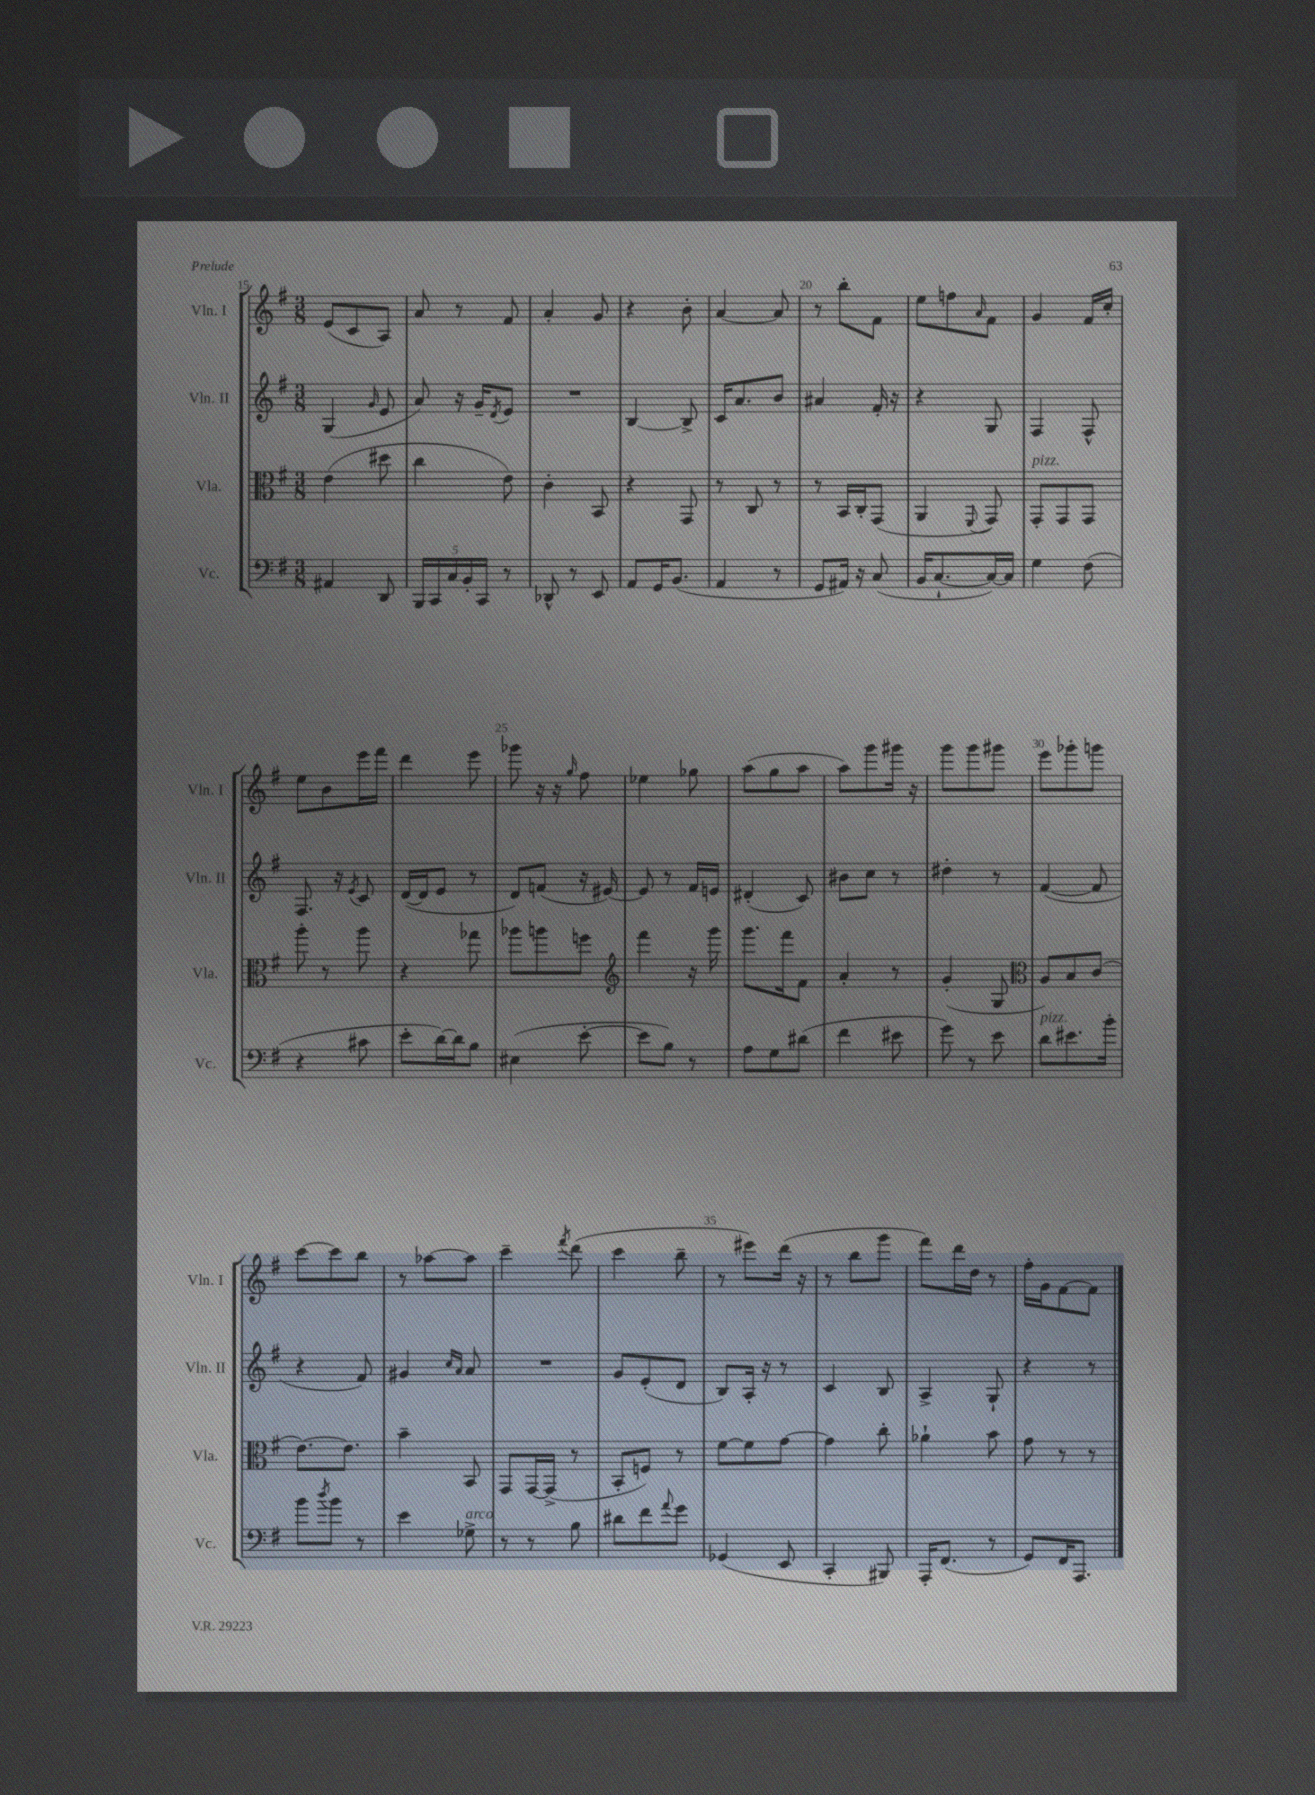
<<
\new StaffGroup <<
\new Staff = "s0" \with { instrumentName = "Vln. I" shortInstrumentName = "Vln. I" } {
    \clef treble \key g \major \numericTimeSignature \time 3/8
    e'8( c'8 a8) |
    a'8 r8 fis'8 |
    a'4-. g'8 |
    r4 b'8-. |
    a'4~ a'8 |
    r8 b''8-. fis'8 |
    e''8 f''8 \grace { a'16 } fis'8 |
    g'4 fis'16 c''16-. |
    e''8 b'8 e'''16 fis'''16 |
    d'''4 e'''8 |
    ges'''8 r16 r16 \grace { g''16 } fis''8 |
    ees''4 ges''8 |
    a''8( g''8 a''8 |
    a''8) g'''8 gis'''16 r16 |
    g'''8 g'''8 gis'''8 |
    e'''8 ges'''8-. g'''8 |
    c'''8~ c'''8 b''8 |
    r8 aes''8~ aes''8 |
    c'''4-- \acciaccatura { fis'''8 } d'''8( |
    c'''4 b''8-- |
    r8 eis'''8) d'''16( r16 |
    r8 b''8 g'''8 |
    fis'''8) d'''16 d''16 r8 |
    fis''16-. g'16 fis'8~ fis'8 \bar "|." |
}
\new Staff = "s1" \with { instrumentName = "Vln. II" shortInstrumentName = "Vln. II" } {
    \clef treble \key g \major \numericTimeSignature \time 3/8
    g4( \grace { g'16 } e'8 |
    a'8) r16 g'16-- \acciaccatura { d'8 } e'8 |
    R4. |
    b4~ b8-> |
    c'16 a'8. b'8 |
    ais'4 fis'16-. r16 |
    r4 g8 |
    fis4 fis8-^ |
    fis8. r16 \acciaccatura { e'8 } c'8 |
    d'16~( d'16 e'8 r8 |
    d'8) f'8( r16 eis'16~) |
    eis'8 r8 fis'16 e'16 |
    dis'4-.( c'8) |
    bis'8 c''8 r8 |
    dis''4-. r8 |
    fis'4~( fis'8 |
    r4 fis'8) |
    gis'4 \grace { c''16 a'16 } a'8 |
    R4. |
    g'8 e'8-.( d'8 |
    b8) a16-. r16 r8 |
    c'4 b8 |
    a4-> g8-! |
    r4 r8 \bar "|." |
}
\new Staff = "s2" \with { instrumentName = "Vla." shortInstrumentName = "Vla." } {
    \clef alto \key g \major \numericTimeSignature \time 3/8
    e'4( dis''8 |
    c''4 e'8) |
    c'4-. b,8 |
    r4 g,8 |
    r8 c8 r8 |
    r8 b,16 c16-. g,8( |
    a,4 \appoggiatura { fis,8 } g,8) |
    g,8-.^\markup { \italic "pizz." } g,8 g,8 |
    a''8-. r8 a''8 |
    r4 ges''8 |
    aes''8 a''8 f''8 |
    \clef treble fis'''4 r16 g'''16 |
    g'''8. fis'''16 fis'8 |
    a'4-. r8 |
    g'4-.( g8 |
    \clef alto a8) b8 c'8( |
    e'8.~) e'8. |
    b'4-- b,8 |
    g,8 g,16~ g,16->( r8 |
    b,8-. f8) r8 |
    fis'8~ fis'8 g'8~ |
    g'4 c''8-. |
    aes'4-! b'8 |
    g'8 r8 r8 \bar "|." |
}
\new Staff = "s3" \with { instrumentName = "Vc." shortInstrumentName = "Vc." } {
    \clef bass \key g \major \numericTimeSignature \time 3/8
    ais,4 d,8 |
    \tuplet 5/4 { b,,16 c,16 c16 b,16-. c,16 } r8 |
    des,8-^ r8 e,8 |
    a,8 g,16 b,8.( |
    a,4 r8 |
    g,8 ais,16) r16 c8( |
    b,16 c8.~-! c16~) c16 |
    g4 fis8( |
    r4 cis'8 |
    e'8-. d'16~) d'16 b8 |
    eis4( e'8~-. |
    e'8 b8) r8 |
    a8 g8 dis'8( |
    fis'4 eis'8 |
    g'8) r8 e'8 |
    d'8^\markup { \italic "pizz." } eis'8. b'16-. |
    b'8 \acciaccatura { d''8 } b'8 r8 |
    e'4 ges8->^\markup { \italic "arco" } |
    r8 r8 b8 |
    dis'8 fis'8 \appoggiatura { a'8 } g'8 |
    ges,4( e,8 |
    c,4-. bis,,8) |
    a,,16-. fis,8.( r8 |
    g,8) fis,16 a,,8. \bar "|." |
}
>>
>>
\layout { \context { \Score currentBarNumber = #15 \override BarNumber.break-visibility = ##(#f #t #t) barNumberVisibility = #(every-nth-bar-number-visible 5) } }
